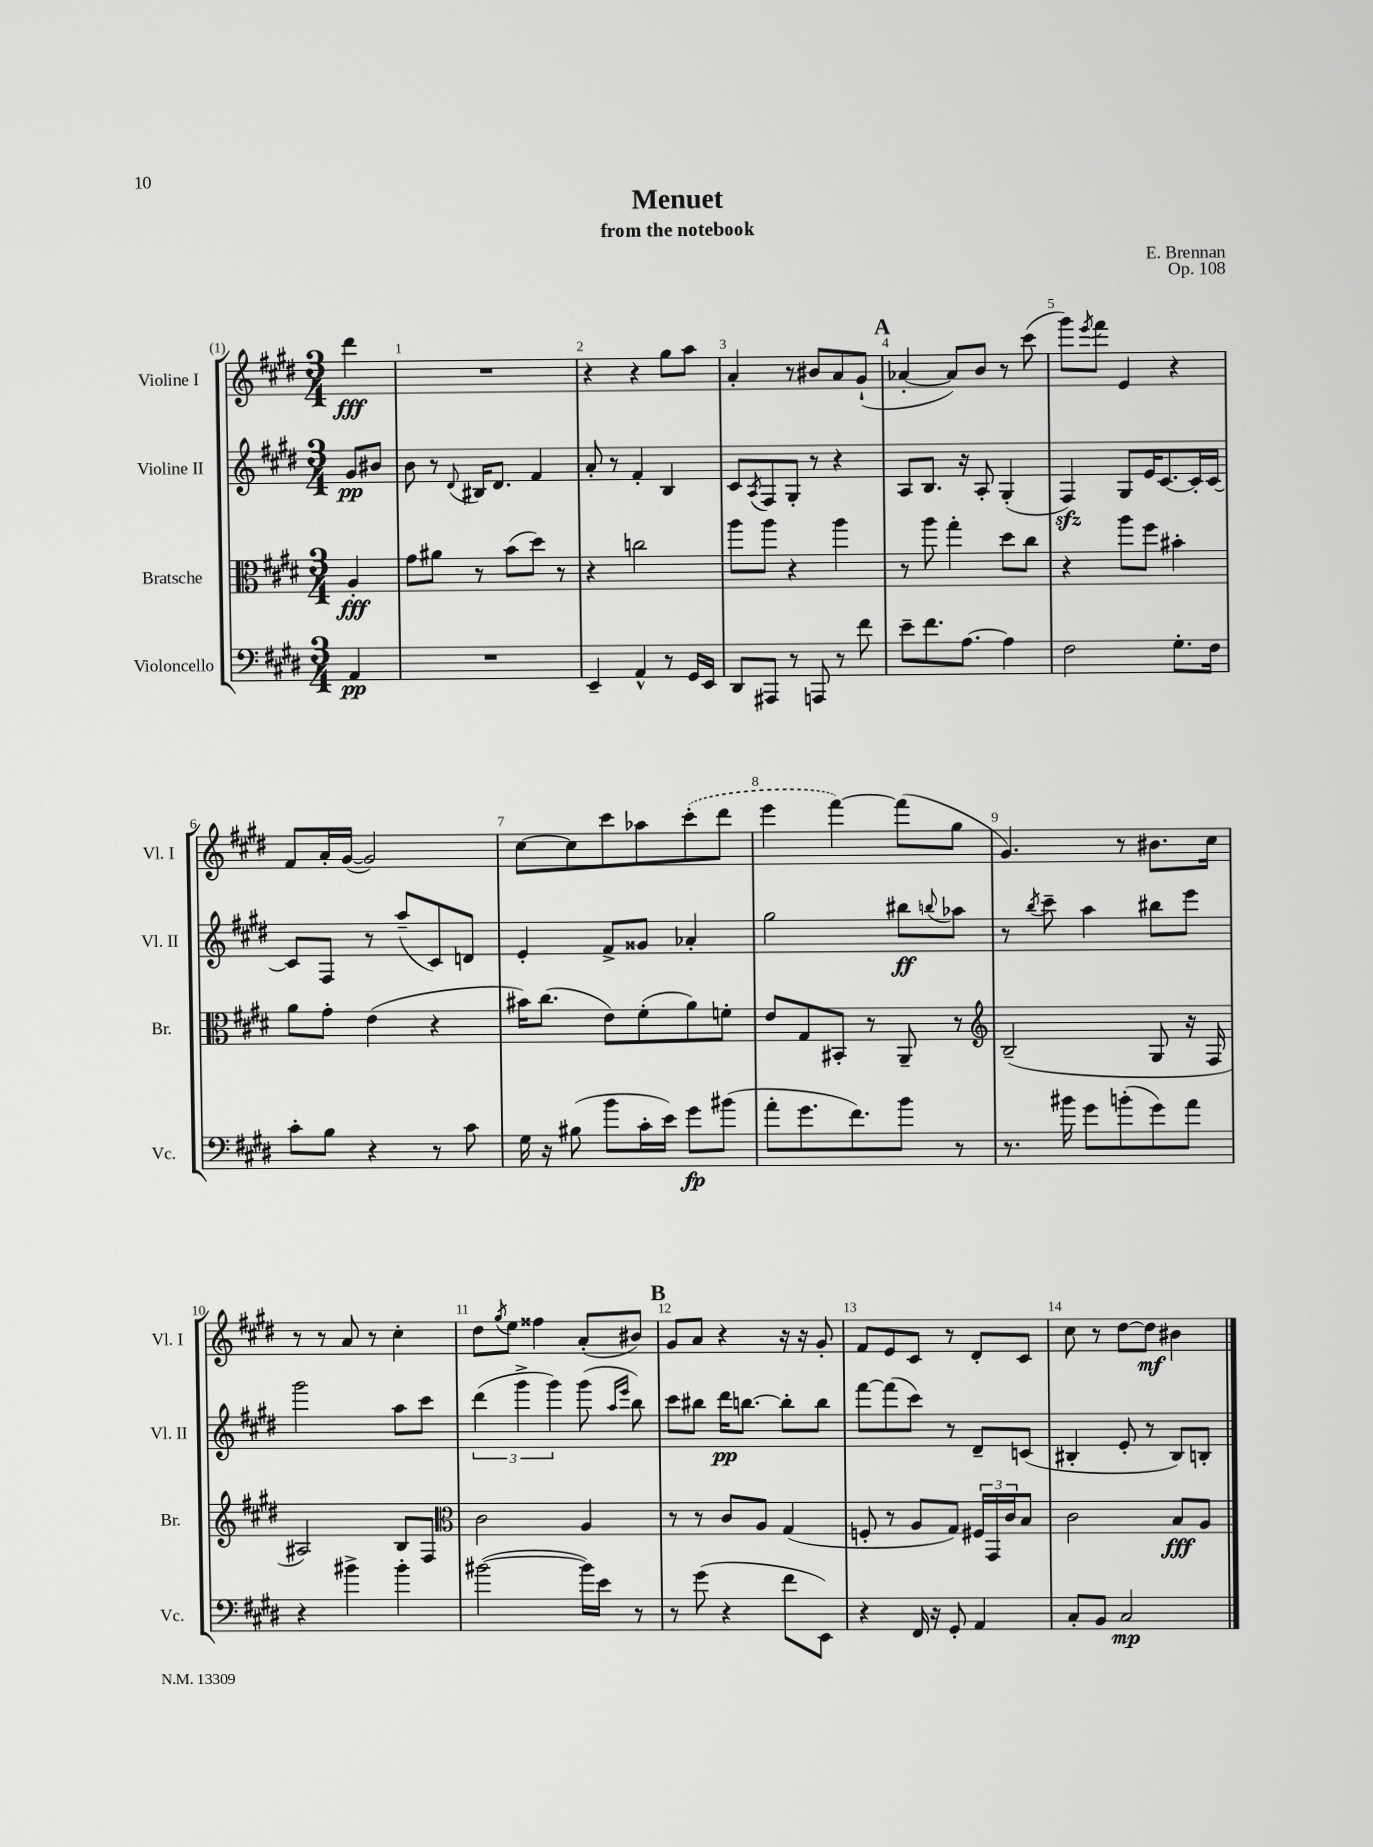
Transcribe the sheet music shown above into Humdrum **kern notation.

**kern	**kern	**kern	**kern
*staff4	*staff3	*staff2	*staff1
*clefF4	*clefC3	*clefG2	*clefG2
*k[f#c#g#d#]	*k[f#c#g#d#]	*k[f#c#g#d#]	*k[f#c#g#d#]
*M3/4	*M3/4	*M3/4	*M3/4
4AA/	4A'/	8g#/L	4ddd#\
.	.	8b#/J	.
=	=	=	=
2.r	8g#\L	8b\	2.r
.	8a#\J	8r	.
.	.	8qqd#/	.
.	8r	16B#/LK	.
.	.	8.d#/J	.
.	(8b\L	.	.
.	8dd#\J)	4f#/	.
.	8r	.	.
=	=	=	=
4EE~/	4r	8a'/	4r
.	.	8r	.
4AA^^/	2cc\	4f#'/	4r
8r	.	4B/	8gg#\L
16GG#/LL	.	.	8aa\J
16EE/JJ	.	.	.
=	=	=	=
8DD#/L	8aa\L	8c#/L	4a'/
.	.	8qA/	.
8AAA#/J	8aa\J	8F#/	.
8r	4r	8G#'/J	8r
8AAA/	.	8r	8b#/L
8r	4aa\	4r	8a/
8f#\	.	.	(8g#`/J
=	=	=	=
8e~\L	8r	8A/L	[4a-'/
8.f#\	8aa\	8.B/J	.
.	4gg#'\	.	8a-/]L)
[8.A\J	.	16r	.
.	.	8A'/	8b/J
4A\]	8dd#\L	(4G#'/	8r
.	8cc#\J	.	(8ccc#\
=	=	=	=
2F#\	4r	4F#/)	8ggg#\L)
.	.	.	8qeee/
.	.	.	8fff#\J
.	8aa\L	8G#/L	4e/
.	8ff#\J	16e/K	.
.	.	[8.c#/	.
8.G#'\L	4b#'\	.	4r
.	.	16c#'/]L	.
16F#\Jk	.	[16c#/JJ	.
=	=	=	=
8c#'\L	8a\L	8c#/]L	8f#/L
8B\J	8g#'\J	8F#/J	16a'/L
.	.	.	([16g#/JJ
4r	(4e\	8r	2g#/])
.	.	(8aa~/L	.
8r	4r	8c#/)	.
8c#\	.	8d/J	.
=	=	=	=
16G#\	16b#\LK)	4e'/	[8cc#\L
16r	(8.cc#\J	.	.
(8B#\	.	.	8cc#\]
8b\L	8e\L)	8f#^/L	8ccc#\
16c#'\L	(8f#'\	8g##/J	8aa-\
16e\JJ)	.	.	.
8g#\L	8a\)	4a-'/	(8ccc#'\
(8b#\J	8f'\J	.	8ddd#\J
=	=	=	=
8a'\L	8e/L	2gg#\	4eee\
8.g#\	8G#/	.	.
.	8BB#'/J	.	[4fff#\)
8.f#\)	.	.	.
.	8r	.	.
8b\J	8AA~/	8bb#\L	(8fff#\]L
.	.	8qqbb/	.
8r	8r	8aa-\J	8gg#\J
=	=	=	=
*	*clefG2	*	*
8.r	(2B~/	8r	4.g#/)
.	.	8qbb/	.
.	.	8ccc#~\	.
16b#\	.	.	.
8g#\L	.	4aa\	.
(8b'\	.	.	8r
8g#\)	8G#/	8bb#\L	8.b#\L
8a\J	16r	8eee\J	.
.	16F#/	.	16cc#\Jk
=	=	=	=
4r	2A#/)	2ggg#\	8r
.	.	.	8r
4b#^\	.	.	8a/
.	.	.	8r
4b#'\	8B/L	8aa\L	4cc#'\
.	8F#/J	8ccc#\J	.
=	=	=	=
*	*clefC3	*	*
([2b#\	2c#\	(6ddd#\	8dd#\L
.	.	.	8qgg#/
.	.	.	8ee\J
.	.	6ggg#^\	.
.	.	.	4ff##\
.	.	6ggg#\)	.
16b#\]LL)	4A/	(8ggg#\	(8a'/L
16e\JJ	.	.	.
.	.	16qqaa/LL	.
.	.	16qqeee/JJ	.
8r	.	8bb\)	8b#/J)
=	=	=	=
8r	8r	8ccc#\L	8g#/L
(8g#\	8r	8bb#\J	8a/J
4r	8c#/L	16ddd#\LK	4r
.	.	[8.bb\J	.
.	8A/J	.	.
8f#\L	(4G#/	8bb'\]L	16r
.	.	.	16r
8EE\J)	.	8bb\J	8g#'/
=	=	=	=
4r	8F'/	[8fff#\L	8f#/L
.	8r	(8fff#\]	8e/
16FF#/	8A/L	8ccc#\J)	8c#/J
16r	.	.	.
8GG#'/	8G#/J)	8r	8r
4AA/	24F#/LL	8d#~/L	8d#'/L
.	24GG#/	.	.
.	24c#/J	.	.
.	8B/J	(8c/J	8c#/J
=	=	=	=
8C#'/L	2c#\	4B#'/	8cc#\
8BB/J	.	.	8r
2C#/	.	8e'/	[8dd#\L
.	.	8r	8dd#\]J
.	8B/L	8B#/L)	4b#\
.	8A/J	8B'/J	.
==	==	==	==
*-	*-	*-	*-
